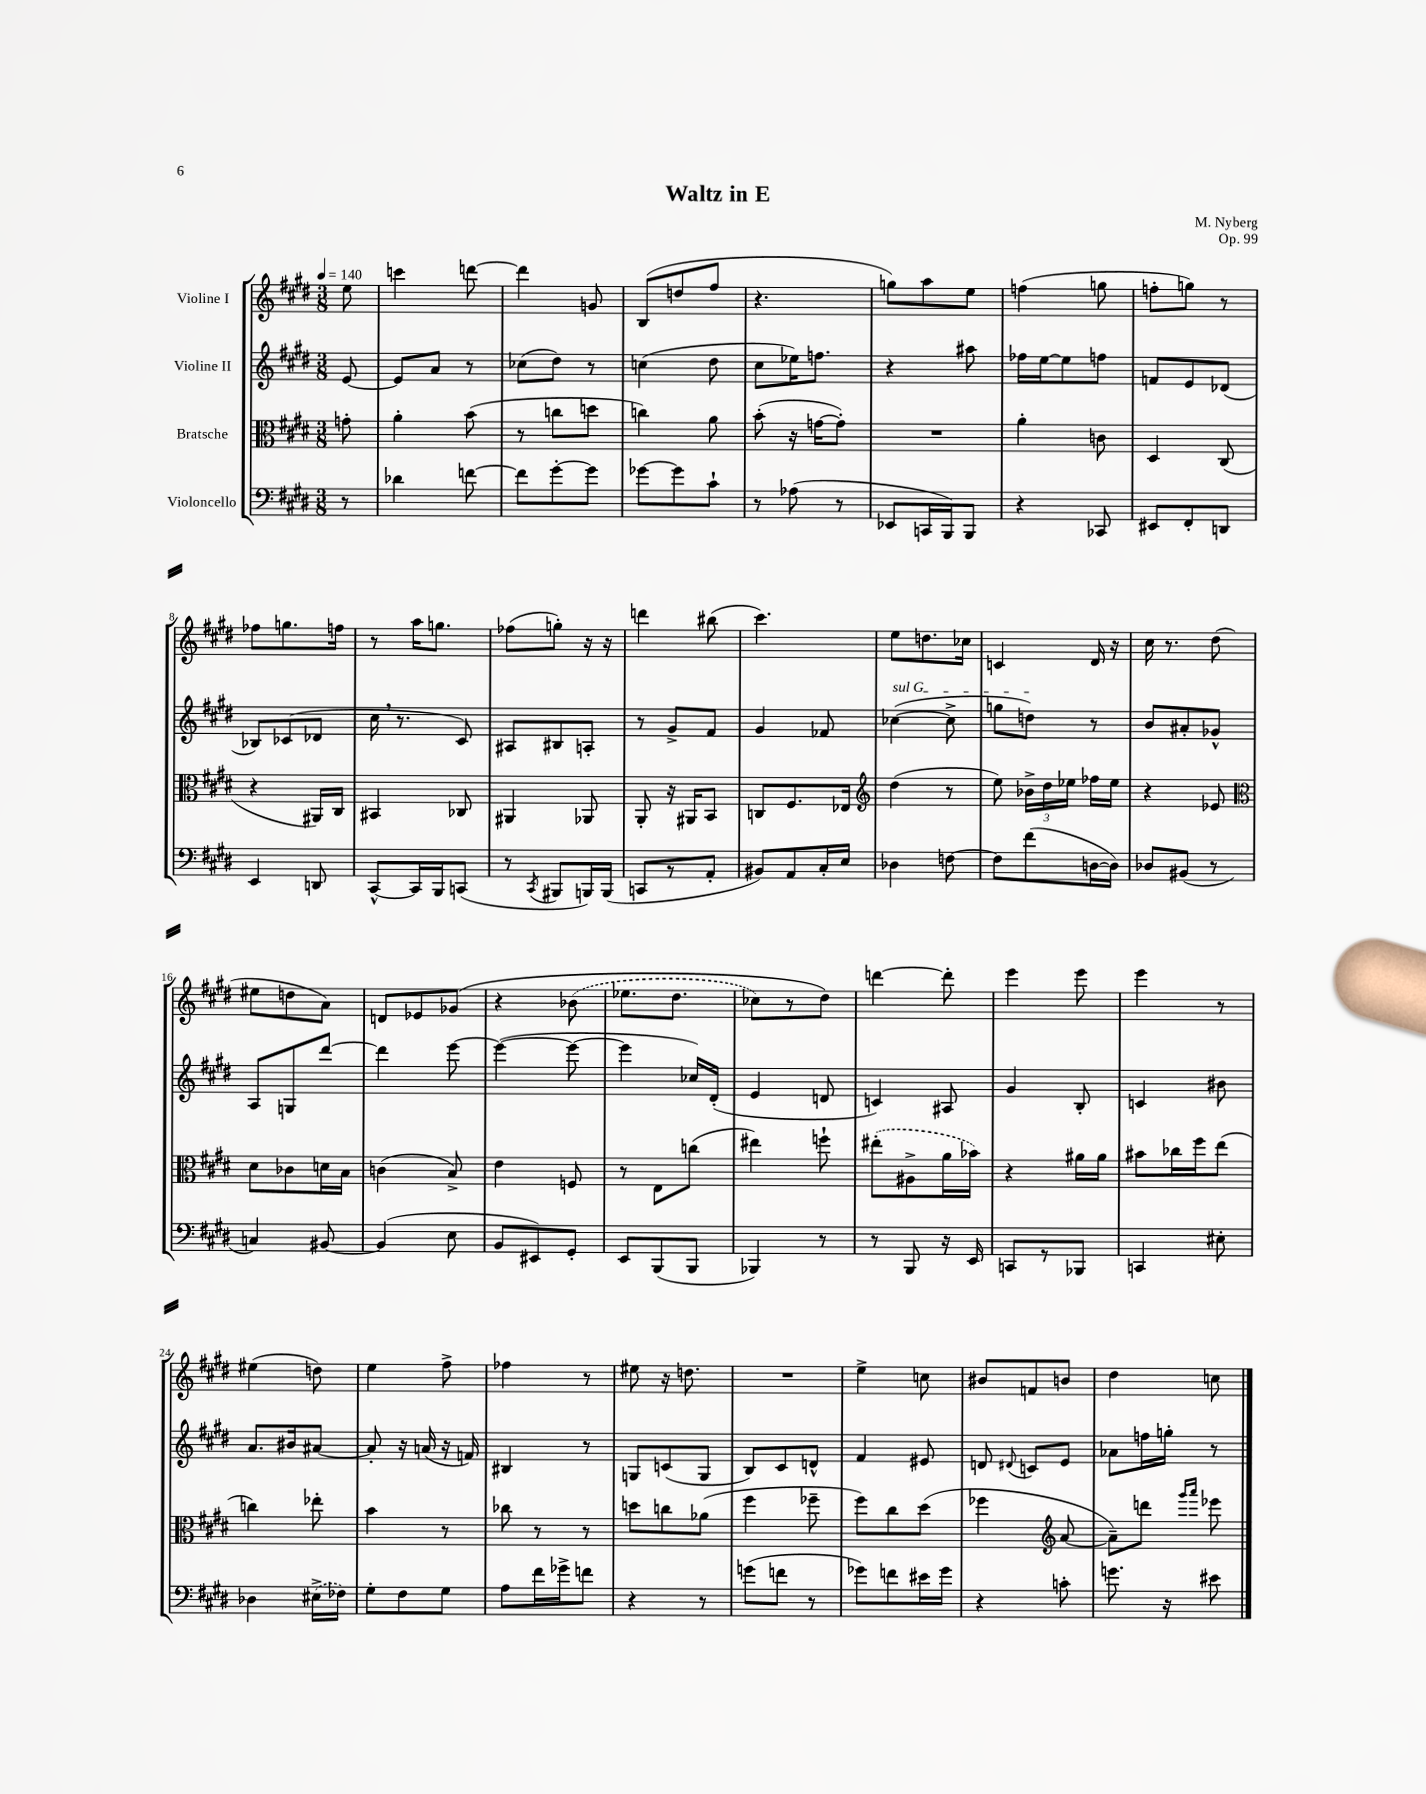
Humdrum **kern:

**kern	**kern	**kern	**kern
*part4	*part3	*part2	*part1
*staff4	*staff3	*staff2	*staff1
*I"Violoncello	*I"Bratsche	*I"Violine II	*I"Violine I
*clefF4	*clefC3	*clefG2	*clefG2
*k[f#c#g#d#]	*k[f#c#g#d#]	*k[f#c#g#d#]	*k[f#c#g#d#]
*M3/8	*M3/8	*M3/8	*M3/8
*MM140	*MM140	*MM140	*MM140
=	=	=	=
8r	8gn'\	[8e/	8ee\
=1	=1	=1	=1
4d-X\	4a'\	8e/L]	4cccn\
.	.	8a/J	.
[8fn\	(8b\	8r	[8dddn\
=2	=2	=2	=2
8f\L]	8r	(8cc-X\L	4ddd\]
[8g#'\	8ccn\L	8dd#\J)	.
8g#\J]	8ddn\J	8r	8gn/
=3	=3	=3	=3
[8g-X\L	4ccn\)	(4ccn\	(8B/L
8g-\]	.	.	8ddn/
8c#`\J	8a\	8dd#\	8ff#/J
=4	=4	=4	=4
8r	(8b'\	8cc#\L	4.r
(8A-X\	16r	16ee-X\K)	.
.	[16gn\KL	8.ffn\J	.
8r	8g'\J])	.	.
=5	=5	=5	=5
8EE-X/L	4.r	4r	8ggn\L)
16CCn/L	.	.	8aa\
16BBB/J)	.	.	.
8BBB/J	.	8aa#X\	8ee\J
=6	=6	=6	=6
4r	4a'\	16ff-X\LL	(4ffn\
.	.	[16ee\J	.
.	.	8ee\]	.
8CC-X/	8cn\	8ffn\J	8ggn\
=7	=7	=7	=7
8EE#X/L	4D#/	8fn/L	8ffn'\L
8FF#'/	.	8e/	8ggn\J)
8DDn/J	(8C#/	(8d-X/J	8r
!!LO:LB:g=z
=8	=8	=8	=8
4EE/	4r	8B-X/L)	8ff-X\L
.	.	(8c-X/	8.ggn\
8DDn/	16AA#X/LL)	8d-X/J	.
.	16C#/JJ	.	16ffn\Jk
=9	=9	=9	=9
[8CC#^^/L	4BB#X/	16cc#,\	8r
.	.	8.r	.
16CC#/L]	.	.	16aa\KL
16BBB/J	.	.	8.ggn\J
(8CCn/J	8C-X/	8c#/)	.
=10	=10	=10	=10
8r	4AA#X/	8A#X/L	(8ff-X\L
8qCC#/	.	.	.
8BBB#X/L	.	8B#X/	8ggn'\J)
16BBBn/L)	8AA-X/	8An'/J	16r
(16BBB/JJ	.	.	16r
=11	=11	=11	=11
8CCn/L	8AA'/	8r	4dddn\
8r	16r	8g#^/L	.
.	16AA#X/KL	.	.
8AA'/J	8BB/J	8f#/J	(8bb#X\
=12	=12	=12	=12
8BB#X/L)	8Cn/L	4g#/	4.ccc#\)
8AA/	8.F#/	.	.
16C#'/L	.	8f-X/	.
16E/JJ	16E-X/Jk	.	.
=13	=13	=13	=13
*	*clefG2	*	*
!	!	!LO:TX:a:i:t=sul G	!
4D-X\	(4dd#\	([4cc-X\	8ee\L
.	.	.	8.ddn\
[8Fn\	8r	8cc-^\]	.
.	.	.	16cc-X\Jk
=14	=14	=14	=14
8F\L]	8ee\)	8ggn\L	4cn/
(8f#\	24b-X^\LL	8ddn\J)	.
.	24dd#\	.	.
.	24ee-X\JJ	.	.
[16Dn\L	16ff-X\LL	8r	16d#/
16D\JJ])	16ee-\JJ	.	16r
=15	=15	=15	=15
8D-X/L	4r	8b/L	16cc#\
.	.	.	8.r
(8BB#X/J	.	8a#X'/	.
8r	8e-X/	8g-X^^/J	(8dd#\
!!LO:LB:g=z
=16	=16	=16	=16
*	*clefC3	*	*
4Cn/)	8d#\L	8A/L	8ee#X\L
.	8c-X\	8Gn/	8ddn\
[8BB#X/	16dn\L	[8ddd#/J	8a\J)
.	16B\JJ	.	.
=17	=17	=17	=17
(4BB#/]	(4cn\	4ddd#\]	8dn/L
.	.	.	8e-X/
8E\	8B^/)	[8eee\	(8g-X/J
=18	=18	=18	=18
8BB/L	4e\	(4eee\_	4r
8EE#X/)	.	.	.
8GG#'/J	8Fn/	8eee\_	(8b-X\
=19	=19	=19	=19
8EE/L	8r	4eee\]	8.ee-X\L
(8BBB/	8E\L	.	.
.	.	.	8.dd#\J
8BBB/J	(8ccn\J	16cc-X/LL)	.
.	.	(16d#'/JJ	.
=20	=20	=20	=20
4BBB-X/)	4ee#X\)	4e/	8cc-X\L)
.	.	.	8r
8r	8ffn`\	8dn/	8dd#\J)
=21	=21	=21	=21
8r	(8ee#X'\L	4cn/)	[4dddn\
8BBB/	8A#X^\	.	.
16r	16a\L	8A#X/	8ddd'\]
16EE/	16b-X\JJ)	.	.
=22	=22	=22	=22
8CCn/L	4r	4g#/	4eee\
8r	.	.	.
8BBB-X/J	16a#X\LL	8B'/	8eee\
.	16a#\JJ	.	.
=23	=23	=23	=23
4CCn/	8b#X\L	4cn/	4eee\
.	16cc-X\L	.	.
.	16ff#\J	.	.
8E#X'\	(8ee\J	8b#X\	8r
!!LO:LB:g=z
=24	=24	=24	=24
4D-X\	4ccn\)	8.a/L	(4ee#X\
.	.	16b#X/k	.
(16E#X^\LL	8ee-X'\	[8a#X/J	8ddn\)
16F-X\JJ)	.	.	.
=25	=25	=25	=25
8G#'\L	4b\	8a#'/]	4ee\
8F#\	.	16r	.
.	.	(16an/	.
8G#\J	8r	16r	8ff#^\
.	.	16fn/)	.
=26	=26	=26	=26
8A\L	8cc-X\	4B#X/	4ff-X\
16f#\L	8r	.	.
16g-X^\J	.	.	.
8fn\J	8r	8r	8r
=27	=27	=27	=27
4r	8ddn\L	8Gn/L	8ee#X\
.	8ccn\	(8cn/	16r
.	.	.	8.ddn\
8r	(8a-X\J	8G/J	.
=28	=28	=28	=28
(8gn\L	4ff#\	8B/L)	4.r
8fn\J	.	8c#/	.
8r	8ff-X~\	8dn^^/J	.
=29	=29	=29	=29
8g-X\L)	8ff#\L)	4f#/	4ee^\
8fn\	8cc#\	.	.
16e#X\L	(8dd#\J	8e#X/	8ccn\
16g-\JJ	.	.	.
=30	=30	=30	=30
4r	4ff-X\	8dn/	8b#X/L
.	.	8qqd#X/	.
.	.	8cn/L	8fn/
*	*clefG2	*	*
8cn'\	[8a/	8e/J	8bn/J
=31	=31	=31	=31
8.gn\	8a~\L])	8a-X\L	4dd#\
.	8dddn\J	16ffn\L	.
16r	.	16ggn'\JJ	.
.	16qqggg#/LL	.	.
.	16qqaaa/JJ	.	.
8e#X\	8eee-X\	8r	8ccn\
==	==	==	==
*-	*-	*-	*-
